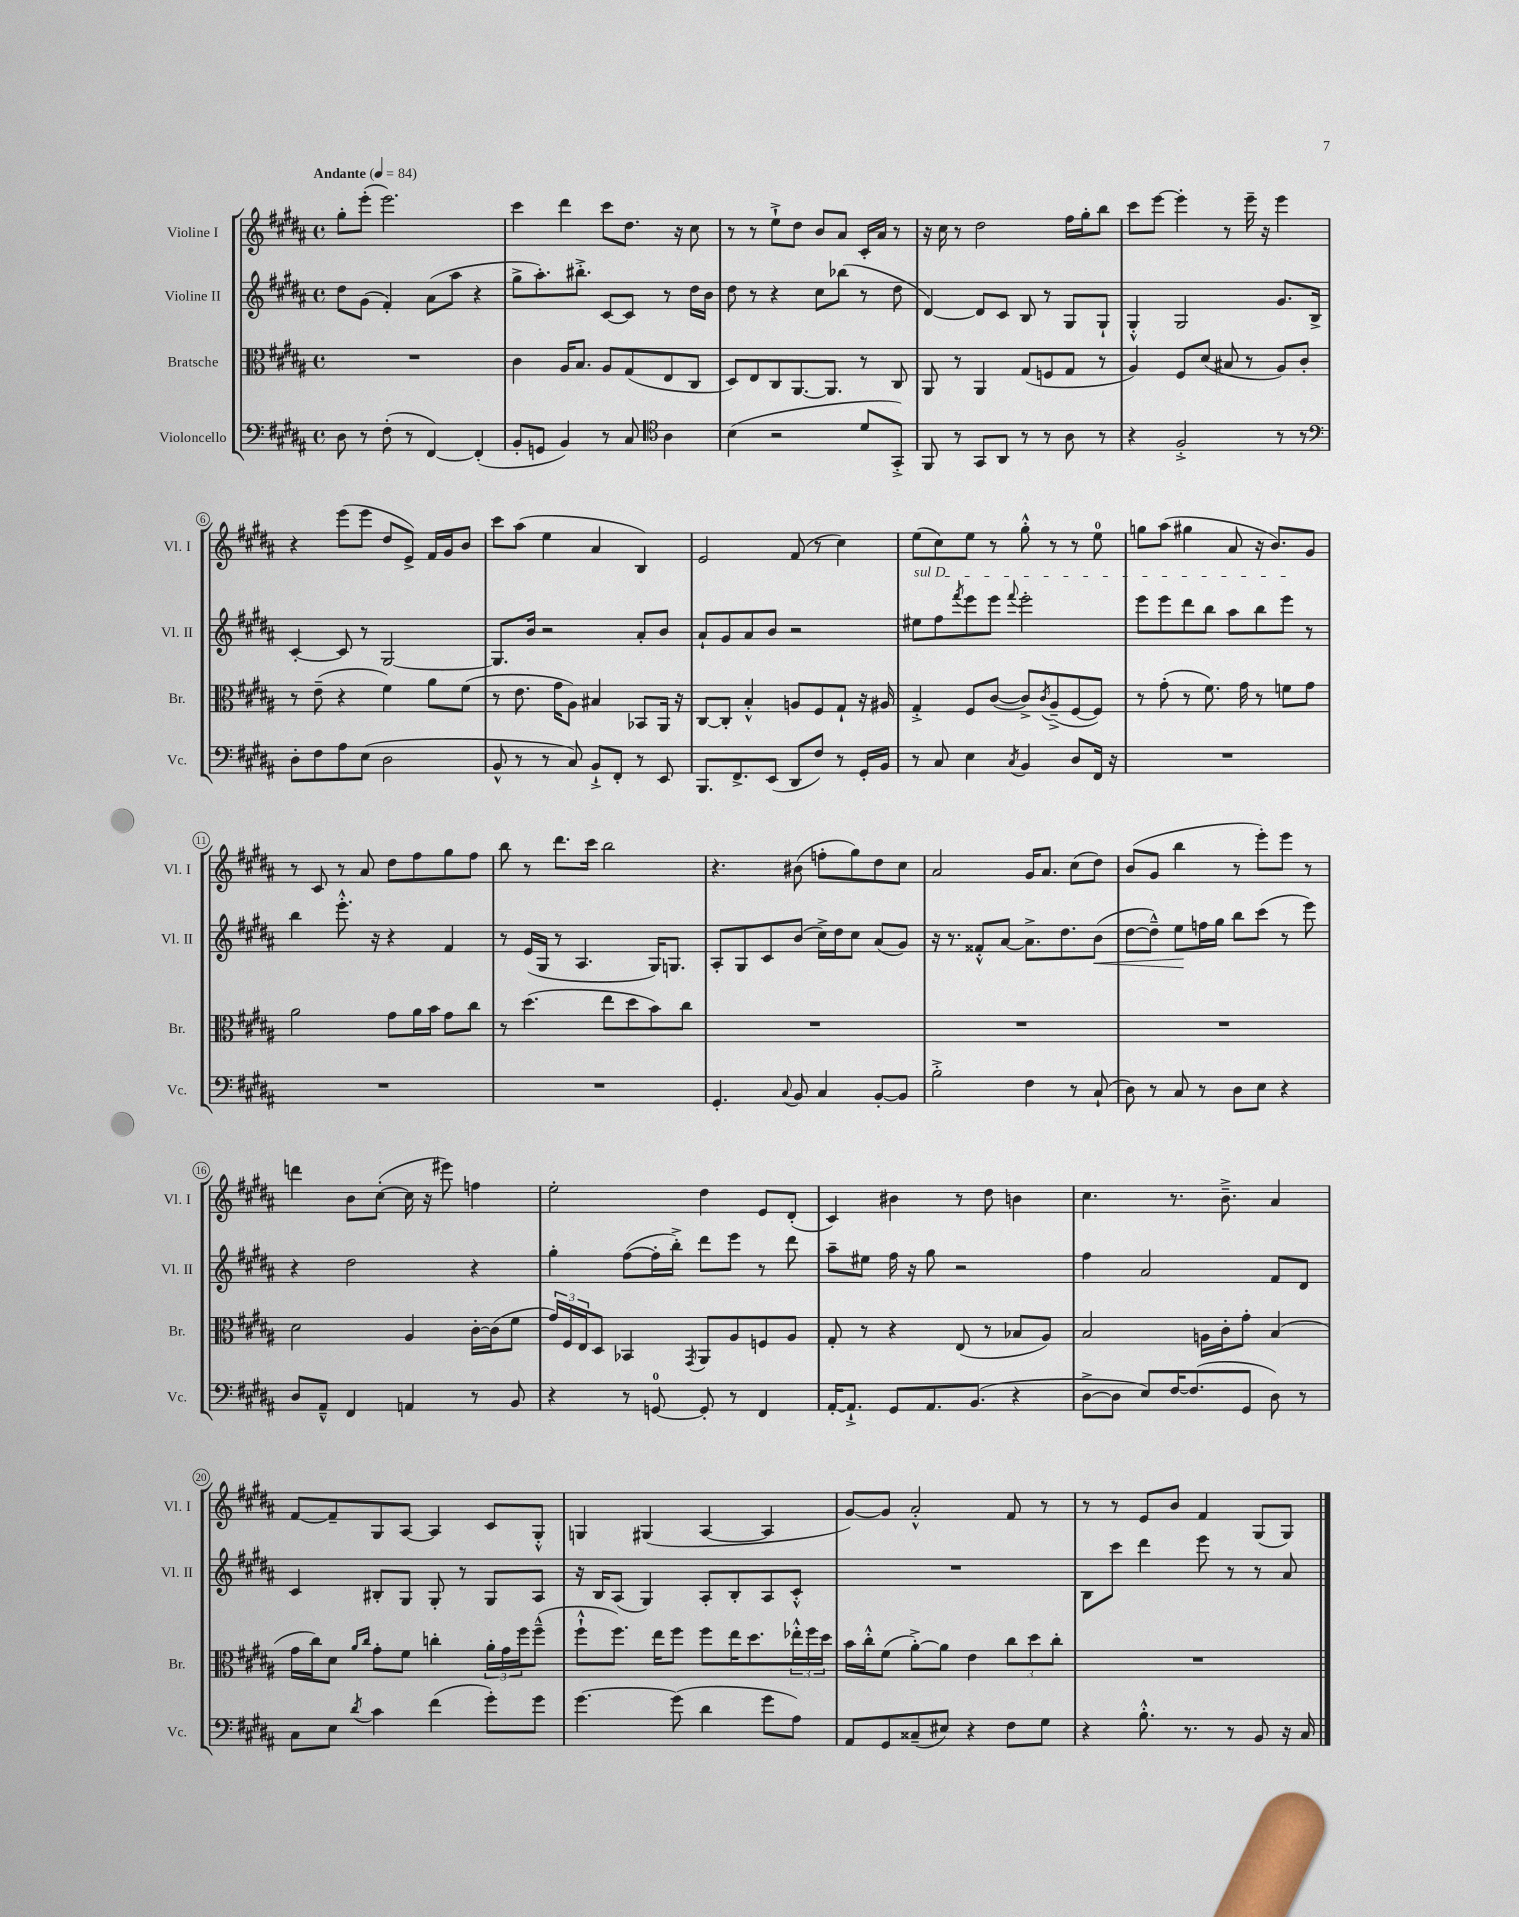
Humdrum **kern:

**kern	**kern	**kern	**kern
*staff4	*staff3	*staff2	*staff1
*clefF4	*clefC3	*clefG2	*clefG2
*k[f#c#g#d#a#]	*k[f#c#g#d#a#]	*k[f#c#g#d#a#]	*k[f#c#g#d#a#]
*M4/4	*M4/4	*M4/4	*M4/4
*met(c)	*met(c)	*met(c)	*met(c)
*MM84	*MM84	*MM84	*MM84
8D#\	1r	8dd#\L	8gg#'\L
8r	.	(8g#\J	(8eee'\J
(8F#'\	.	4f#'/)	2.eee\)
8r	.	.	.
[4FF#/)	.	(8a#\L	.
.	.	8aa#\J	.
(4FF#'/]	.	4r	.
=	=	=	=
8BB'/L	4c#\	8gg#^\L	4ccc#\
8GG/J	.	8.aa#'\)	.
4BB/)	16A#/LK	.	4ddd#\
.	8.B/J	8.bb#'^\J	.
8r	8A#/L	[8c#/L	8ccc#\L
8C#/	(8G#/	8c#/]J	8.dd#\J
*clefC4	*	*	*
4A#\	8E/	8r	.
.	.	.	16r
.	8C#/J	16dd#\LL	8cc#\
.	.	16b\JJ	.
=	=	=	=
(4B\	8D#/L)	8dd#\	8r
.	8E/	8r	8r
2r	8C#/	4r	8ee`^\L
.	[8.AA#/	.	8dd#\J
.	.	8cc#\L	8b/L
.	8.AA#/]J	.	.
.	.	(8bb-\J	8a#/J
8d#/L	8r	8r	16c#'/LL
.	.	.	16a#/JJ
8GG#'^/J)	8C#/	8dd#\	8r
=	=	=	=
8FF#/	8AA#/	[4d#/)	16r
.	.	.	16cc#\
8r	8r	.	8r
8GG#/L	4AA#/	8d#/]L	2dd#\
8AA#/J	.	8c#/J	.
8r	(8G#/L	8B/	.
8r	8F/	8r	.
8A#\	8G#/J	8G#/L	16ff#\LL
.	.	.	16gg#'\J
8r	8r	8G#`/J	8bb\J
=	=	=	=
4r	4A#/)	4G#'^^/	8ccc#\L
.	.	.	[8eee\J
2F#'^/	8F#/L	2G#/	4eee'\]
.	(8d#/J	.	.
.	8B#/	.	8r
.	8r	.	16eee~\
.	.	.	16r
8r	8A#/L)	8.g#/L	4eee\
8r	8c#'/J	.	.
.	.	16B^/Jk	.
=	=	=	=
*clefF4	*	*	*
8D#'\L	8r	[4c#'/	4r
8F#\	(8e~\	.	.
8A#\	4r	8c#/]	(8eee\L
(8E\J	.	8r	8eee\J
2D#\	4f#\)	[2G#/	8dd#/L
.	.	.	8e^/J)
.	8a#\L	.	16f#/LL
.	.	.	16g#/J
.	(8f#\J	.	8b/J
=	=	=	=
8BB^^/	8r	8.G#/]L	8ccc#\L
8r	8.e\	.	(8aa#\J
.	.	16b/Jk	.
8r	.	2r	4ee\
.	16g#\LK	.	.
8C#/)	8A#\J)	.	.
8BB`^/L	4B#/	.	4a#/
8FF#'/J	.	.	.
8r	8BB-/L	8a#'/L	4B/)
8EE/	16AA#/Jk	8b/J	.
.	16r	.	.
=	=	=	=
8.BBB/L	[8C#/L	8a#`/L	2e/
.	8C#'/]J	8g#/	.
8.FF#^/	.	.	.
.	4B'^^/	8a#/	.
(8EE/J	.	8b/J	.
8DD#/L	8A/L	2r	(8f#/
8F#/J)	8F#/	.	8r
8r	8G#`/J	.	4cc#\)
16GG#'/LL	16r	.	.
16BB/JJ	16A#/	.	.
=	=	=	=
8r	4G#'^/	8ee#\L	(8ee\L
8C#/	.	8ff#\	8cc#\)
.	.	8qfff#/	.
4E\	8F#/L	8eee\	8ee\J
.	([8c#/J	8eee\J	8r
8qC#/	.	8qqfff#/	.
4BB/	8c#^/]L)	2eee'\	8gg#'^^\
.	8qc#/	.	.
.	(8A#~^/	.	8r
8D#/L	[8F#/	.	8r
16FF#/Jk	8F#/]J)	.	8ee\
16r	.	.	.
=	=	=	=
1r	8r	8eee\L	8gg\L
.	(8g#'\	8eee\	(8aa#\J
.	8r	8ddd#\	4gg#\
.	8.f#\)	8bb\J	.
.	.	8aa#\L	8a#/
.	16g#\	.	.
.	8r	8bb\	16r
.	.	.	8.b/L)
.	8f\L	8eee\J	.
.	8g#\J	8r	8g#/J
=	=	=	=
1r	2a#\	4bb\	8r
.	.	.	8c#/
.	.	8.eee'^^\	8r
.	.	.	8a#/
.	.	16r	.
.	8g#\L	4r	8dd#\L
.	16a#\L	.	8ff#\
.	16b\JJ	.	.
.	8g#\L	4f#/	8gg#\
.	8cc#\J	.	8ff#\J
=	=	=	=
1r	8r	8r	8bb\
.	(4.dd#\	(16e/LL	8r
.	.	16G#/JJ	.
.	.	8r	8.ddd#\L
.	.	4.A#/	.
.	.	.	16ccc#\Jk
.	8ee\L	.	2bb\
.	8dd#\	.	.
.	8b\)	16G#/LK)	.
.	.	8.G/J	.
.	8cc#\J	.	.
=	=	=	=
4.GG#'/	1r	8A#'/L	4.r
.	.	8G#/	.
.	.	8c#/	.
8qqC#/	.	.	.
8BB/	.	(8b/J	(8b#\
4C#/	.	16cc#^\LL)	8ff'\L
.	.	16dd#\J	.
.	.	8cc#\J	8gg#\)
[8BB'/L	.	(8a#/L	8dd#\
8BB/]J	.	8g#/J)	8cc#\J
=	=	=	=
2B'^\	1r	16r	2a#/
.	.	8.r	.
.	.	8f##'^^/L	.
.	.	[8a#/J	.
4F#\	.	8.a#^\]L	16g#/LK
.	.	.	8.a#/J
.	.	8.dd#\	.
8r	.	.	(8cc#\L
(8C#`/	.	(8b\J	8dd#\J)
=	=	=	=
8D#\)	1r	[8dd#\L	(8b/L
8r	.	8dd#~^^\]J)	8g#/J
8C#/	.	8ee\L	4bb\
8r	.	16ff\L	.
.	.	16gg#\JJ	.
8D#\L	.	8bb\L	8r
8E\J	.	(8ccc#\J	8eee'\L)
4r	.	8r	8eee\J
.	.	8eee\)	8r
=	=	=	=
8D#/L	2d#\	4r	4ddd\
8AA#~^^/J	.	.	.
4FF#/	.	2dd#\	8b\L
.	.	.	([8cc#'\J
4AA/	4A#/	.	16cc#\]
.	.	.	16r
.	.	.	8eee#\)
8r	[16c#'\LL	4r	4ff\
.	(16c#\]J	.	.
8BB/	8f#\J	.	.
=	=	=	=
4r	24g#/LL)	4gg#'\	2ee'\
.	24F#/	.	.
.	24E/J	.	.
.	8D#/J	.	.
8r	4BB-/	([8ff#\L	.
[8GG/	.	16ff#'\]L	.
.	.	16bb'^\JJ)	.
.	8qGG#/	.	.
8GG'/]	8AA#/L	8ddd#\L	4dd#\
8r	8A#/	8eee\J	.
4FF#/	8F/	8r	8e/L
.	8A#/J	8ddd#\	(8d#'/J
=	=	=	=
[16AA#'/LK	8G#'/	8aa#~\L	4c#/)
8.AA#`^/]J	.	.	.
.	8r	8ee#\J	.
8GG#/L	4r	16ff#\	4b#\
.	.	16r	.
8.AA#/	.	8gg#\	.
.	(8E/	2r	8r
(8.BB/J	.	.	.
.	8r	.	8dd#\
4r	8B-/L	.	4b\
.	8A#/J)	.	.
=	=	=	=
[8D#^\L	2B/	4ff#\	4.cc#\
8D#\]J	.	.	.
8E/L)	.	2a#/	.
[16F#/K	.	.	8.r
(8.F#/]	.	.	.
.	16A\LL	.	.
.	16c#'\J	.	8.b~^\
8GG#/J	8g#'\J	.	.
8D#\)	(4B/	8f#/L	4a#/
8r	.	8d#/J	.
=	=	=	=
8C#\L	16g#\LL	4c#/	[8f#/L
.	16cc#\J)	.	.
8E\J	8d#\J	.	8f#~/]
.	16qqa#/LL	.	.
8qd#/	16qqcc#/JJ	.	.
4c#\	8g#'\L	8B#'/L	8G#/
.	8f#\J	8G#/J	[8A#/J
(4f#\	4cc'\	8G#'/	4A#/]
.	.	8r	.
8g#'\L)	24a#'\LL	8G#/L	8c#/L
.	24g#\	.	.
.	24ff#\J	.	.
8g#\J	(8ff#~^^\J	8A#/J	8G#'^^/J
=	=	=	=
[4.g#\	8ff#`^^\L	16r	4G/
.	.	16B/LK	.
.	8.ff#\J)	(8A#/J	.
.	.	4G#/)	(4G#/
.	16ee\LK	.	.
(8g#\]	8ff#\J	.	.
4d#\	8ff#\L	8A#'/L	[4A#/
.	16ee\K	8B'/	.
.	8.dd#\	.	.
8g#\L	.	8A#/	4A#/]
8A#\J)	24ee-'^^\L	8c#'^^/J	.
.	24ff#\	.	.
.	24dd#\JJ	.	.
=	=	=	=
8AA#/L	16b\LL	1r	[8g#/L)
.	16cc#'^^\J	.	.
8GG#/	(8f#\J	.	8g#/]J
(8C##~/	[8a#'^\L)	.	2a#'^^/
8E#/J)	8a#\]J	.	.
4r	4e\	.	.
8F#\L	12cc#\L	.	8f#/
.	12dd#\	.	.
8G#\J	.	.	8r
.	12cc#'\J	.	.
=	=	=	=
4r	1r	8B\L	8r
.	.	8ccc#\J	8r
8.B'^^\	.	4ddd#\	8e/L
.	.	.	8b/J
8.r	.	.	.
.	.	8eee\	4f#/
8r	.	8r	.
8BB/	.	8r	(8G#/L
16r	.	8a#/	8G#/J)
16C#/	.	.	.
==	==	==	==
*-	*-	*-	*-
